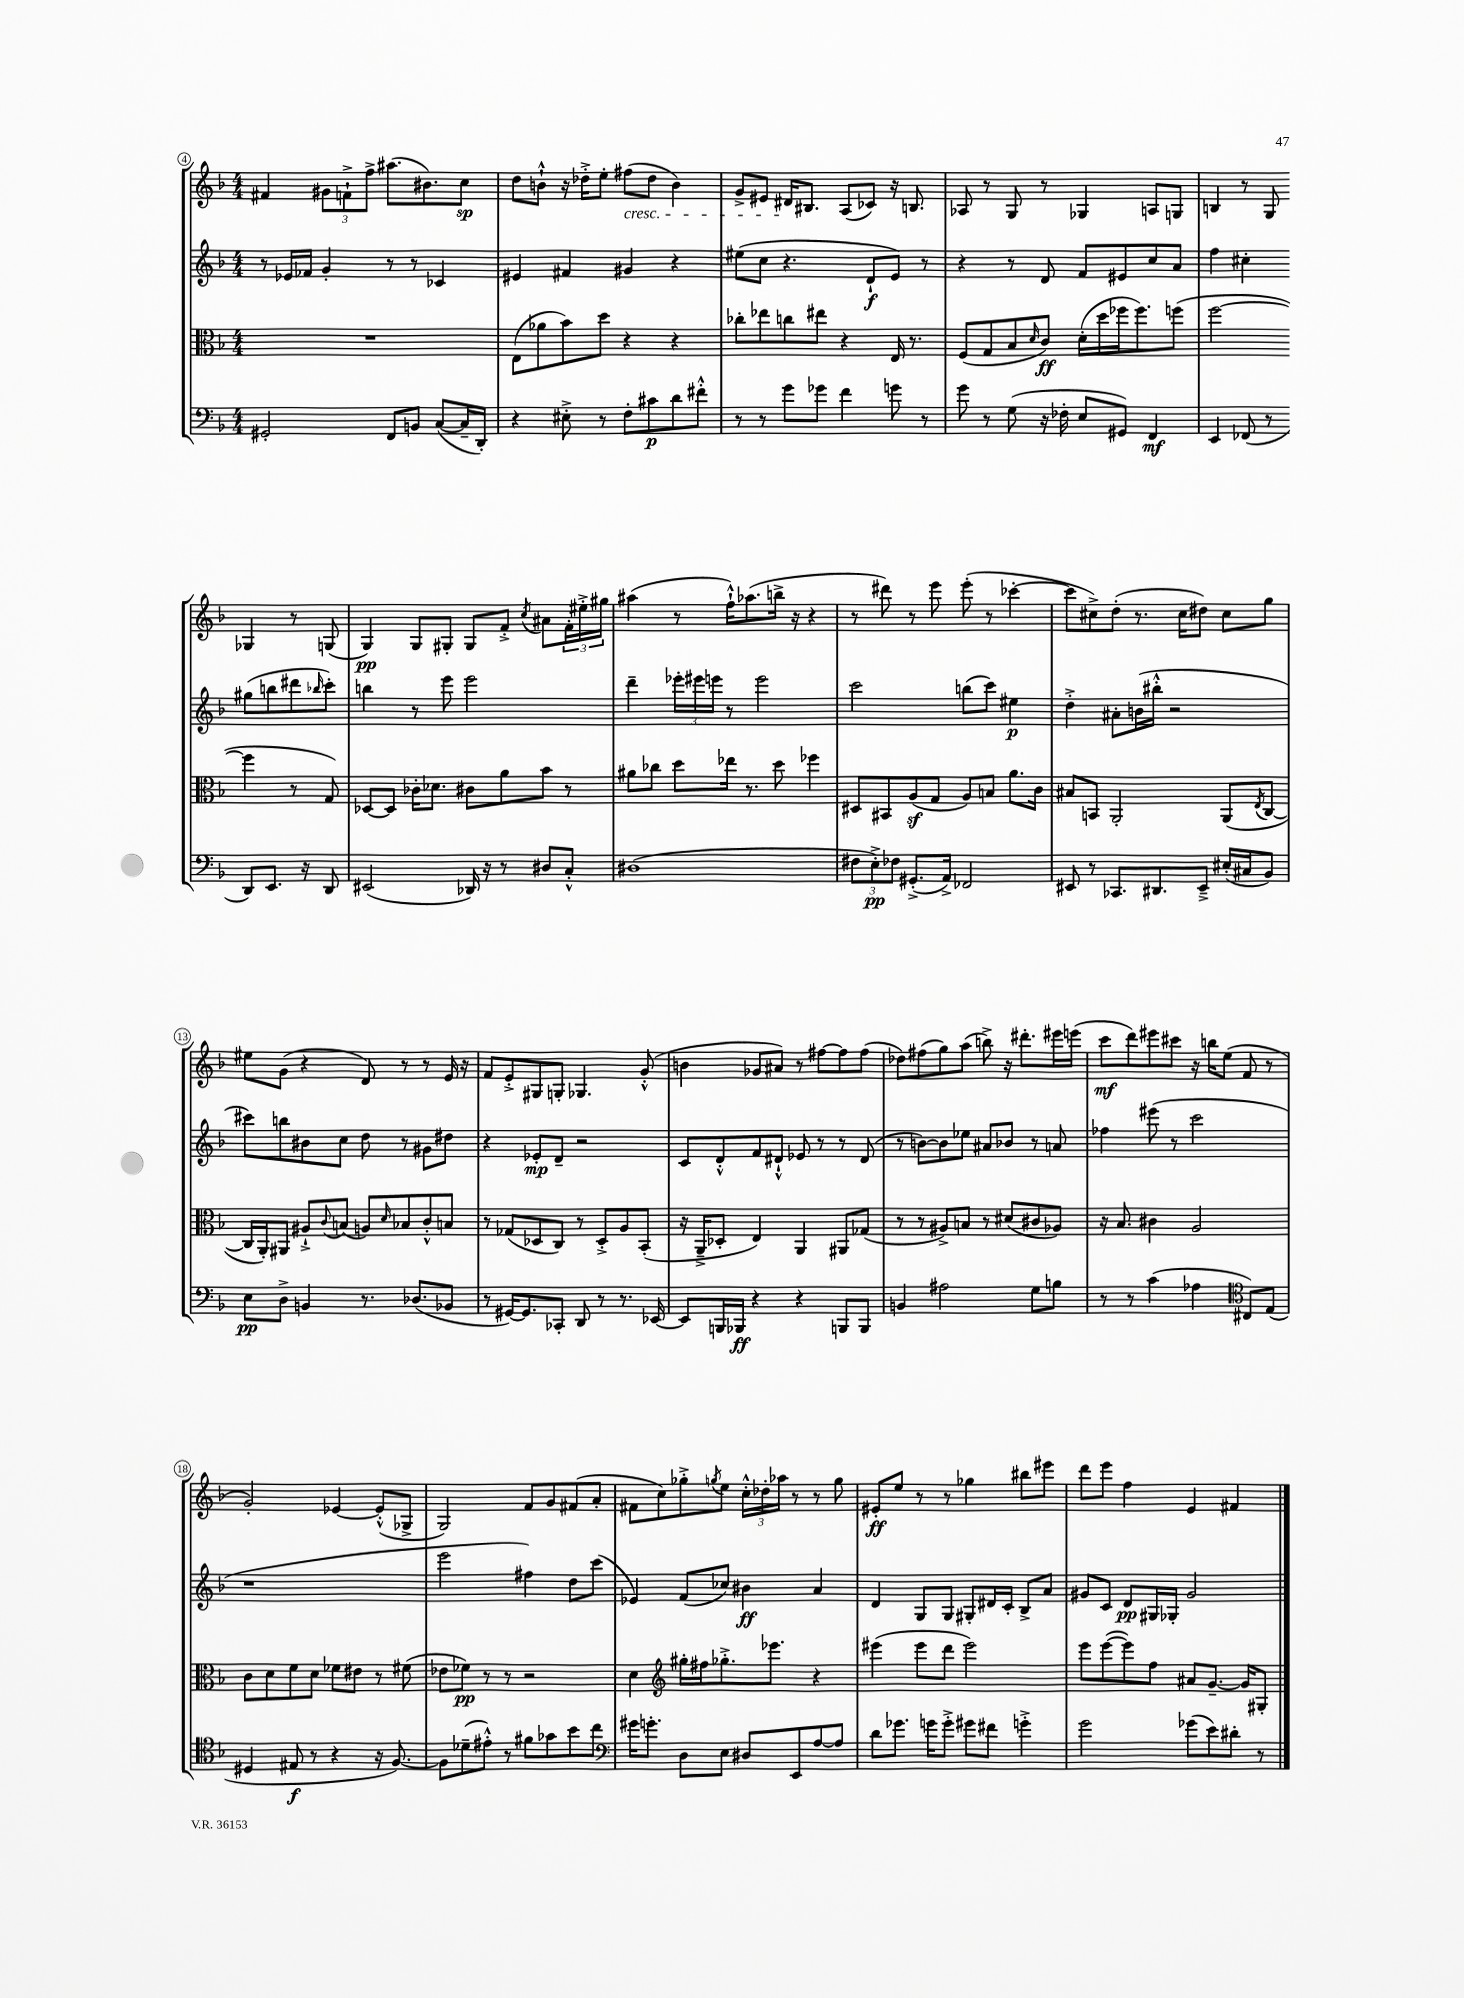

**kern	**dynam	**kern	**dynam	**kern	**dynam	**kern	**dynam
*part4	*part4	*part3	*part3	*part2	*part2	*part1	*part1
*staff4	*staff4	*staff3	*staff3	*staff2	*staff2	*staff1	*staff1
*clefF4	*	*clefC3	*	*clefG2	*	*clefG2	*
*k[b-]	*	*k[b-]	*	*k[b-]	*	*k[b-]	*
*M4/4	*	*M4/4	*	*M4/4	*	*M4/4	*
=4	=4	=4	=4	=4	=4	=4	=4
2GG#X'/	.	1r	.	8r	.	4f#X/	.
.	.	.	.	16e-X/LL	.	.	.
.	.	.	.	16f-X/JJ	.	.	.
.	.	.	.	4g'/	.	12g#X\L	.
.	.	.	.	.	.	12fn`^\	.
.	.	.	.	.	.	12ff^\J	.
8FF/L	.	.	.	8r	.	(8.aa#X\L	.
8BBn/J	.	.	.	8r	.	.	.
.	.	.	.	.	.	8.b#X\)	.
([8C/L	.	.	.	4c-X/	.	.	.
16C~/L]	.	.	.	.	.	8cc\J	sp
16DD'/JJ)	.	.	.	.	.	.	.
=5	=5	=5	=5	=5	=5	=5	=5
4r	.	(8E\L	.	4e#X/	.	8dd\L	.
.	.	8a-X\	.	.	.	8bn`^^\J	.
8E#X'^\	.	8b-\)	.	4f#X/	.	16r	.
.	.	.	.	.	.	16dd-X'^\KL	.
8r	.	8dd\J	.	.	.	8ee'\J	.
!	!	!	!	!	!	!LO:TX:b:i:t=cresc.	!
8F'\L	.	4r	.	4g#X/	.	(8ff#X\L	.
8c#X\	p	.	.	.	.	8dd-\J	.
8d\	.	4r	.	4r	.	4b\)	.
8f#X'^^\J	.	.	.	.	.	.	.
=6	=6	=6	=6	=6	=6	=6	=6
8r	.	8cc-X'\L	.	(8ee#X\L	.	8g^/L	.
8r	.	8ee-X\	.	8cc\J	.	8e#X/J	.
8g\L	.	8ccn\	.	4.r	.	16d#X/KL	.
.	.	.	.	.	.	8.B#X/J	.
8g-X\J	.	8ee#X\J	.	.	.	.	.
4f\	.	4r	.	.	.	(8A/L	.
.	.	.	.	8d`/L	f	8c-X/J)	.
8gn\	.	16E/	.	8e/J)	.	16r	.
.	.	8.r	.	.	.	8.Bn/	.
8r	.	.	.	8r	.	.	.
=7	=7	=7	=7	=7	=7	=7	=7
8g\	.	(8F/L	.	4r	.	8A-X/	.
8r	.	8G/	.	.	.	8r	.
(8G\	.	8B-/	.	8r	.	8G/	.
.	.	16qqd/	.	.	.	.	.
16r	.	8c/J)	ff	8d/	.	8r	.
16F-X'\	.	.	.	.	.	.	.
8E/L	.	(16d'\LL	.	8f/L	.	4G-X/	.
.	.	16dd\	.	.	.	.	.
8GG#X/J)	.	16ff-X\J	.	8e#X/	.	.	.
.	.	8.ff-\)	.	.	.	.	.
4FF/	mf	.	.	8cc/	.	8An/L	.
.	.	(8ffn\J	.	8a/J	.	8Gn/J	.
=8	=8	=8	=8	=8	=8	=8	=8
4EE/	.	[2ff\	.	4ff\	.	4Bn/	.
(8FF-X/	.	.	.	4cc#X'\	.	8r	.
8r	.	.	.	.	.	8G/	.
8DD/L)	.	4ff\]	.	(8gg#X\L	.	4G-X/	.
8.EE/J	.	.	.	8bbn\	.	.	.
.	.	8r	.	8ddd#X\	.	8r	.
16r	.	.	.	.	.	.	.
.	.	.	.	16qqbb-X/	.	.	.
8DD/	.	8G/)	.	8ccc'\J)	.	(8Gn/	.
!!LO:LB:g=z
=9	=9	=9	=9	=9	=9	=9	=9
(2EE#X/	.	[8D-X/L	.	4bbn\	.	4G/)	pp
.	.	8D-/J]	.	.	.	.	.
.	.	16c-X'\KL	.	8r	.	8G/L	.
.	.	8.d-X\J	.	.	.	.	.
.	.	.	.	8eee\	.	8G#X'/J	.
16DD-X/)	.	8c#X\L	.	2eee\	.	8G#/L	.
16r	.	.	.	.	.	.	.
8r	.	8a\	.	.	.	8f'^/J	.
.	.	.	.	.	.	8qcc/	.
8D#X/L	.	8b-\J	.	.	.	8a#X\L	.
8C'^^/J	.	8r	.	.	.	24f'\L	.
.	.	.	.	.	.	24ee#X'^\	.
.	.	.	.	.	.	24gg#X\JJ	.
=10	=10	=10	=10	=10	=10	=10	=10
(1D#X	.	8a#X\L	.	4ddd~\	.	(4aa#X\	.
.	.	8cc-X\J	.	.	.	.	.
.	.	8dd\L	.	24eee-X'\LL	.	8r	.
.	.	.	.	24eee#X\	.	.	.
.	.	.	.	24eeen\JJ	.	.	.
.	.	16ee-X\Jk	.	8r	.	16ff`^^\KL)	.
.	.	8.r	.	.	.	(8.aa-X\	.
.	.	.	.	2eee\	.	.	.
.	.	8dd\	.	.	.	16bbn^\Jk	.
.	.	.	.	.	.	16r	.
.	.	4ff-X\	.	.	.	4r	.
=11	=11	=11	=11	=11	=11	=11	=11
12F#X\L	.	8D#X/L	.	2ccc\	.	8r	.
12E'^\)	pp	.	.	.	.	.	.
.	.	8BB#X/	.	.	.	8ddd#X\)	.
12F-X\J	.	.	.	.	.	.	.
(8.GG#X'^/L	.	(8Az/	.	.	.	8r	.
.	.	8G/J	.	.	.	8eee\	.
16AA^/Jk)	.	.	.	.	.	.	.
2FF-X/	.	8A/L)	.	(8bbn\L	.	(8eee'\	.
.	.	8Bn/J	.	8ccc\J)	.	8r	.
.	.	8.a\L	.	4ee#X\	p	[4ccc-X'\	.
.	.	16c\Jk	.	.	.	.	.
=12	=12	=12	=12	=12	=12	=12	=12
8EE#X/	.	8B#X/L	.	4dd'^\	.	8ccc-\L]	.
8r	.	8BBn/J	.	.	.	8cc#X^\)	.
8.CC-X/L	.	2AA'/	.	8a#X'\L	.	(8dd'\J	.
.	.	.	.	(16bn\L	.	8.r	.
8.DD#X/	.	.	.	16bb#X'^^\JJ	.	.	.
.	.	.	.	2r	.	.	.
.	.	.	.	.	.	16cc#\KL	.
8EE#~^/J	.	.	.	.	.	8dd#X\J)	.
(16E#X'/LL	.	(8AA/L	.	.	.	8cc#\L	.
16C#X/J	.	.	.	.	.	.	.
.	.	8qE/	.	.	.	.	.
8BB-/J)	.	[8C/J	.	.	.	8gg\J	.
!!LO:LB:g=z
=13	=13	=13	=13	=13	=13	=13	=13
8E\L	pp	16C/LL]	.	8ccc#X\L)	.	8ee#X\L	.
.	.	16AA'/J)	.	.	.	.	.
8D^\J	.	8AA#X/J	.	8bbn\	.	(8g\J	.
4BBn/	.	8A#X`^/L	.	8b#X\	.	4r	.
.	.	8qqc/	.	.	.	.	.
.	.	(8Bn/J	.	8cc\J	.	.	.
8.r	.	8An/L)	.	8dd\	.	8d/)	.
.	.	16qqd/	.	.	.	.	.
.	.	8B-X/	.	8r	.	8r	.
(8.D-X/L	.	.	.	.	.	.	.
.	.	8c'^^/	.	8g#X\L	.	8r	.
8BB-X/J	.	8Bn/J	.	8dd#X\J	.	16e/	.
.	.	.	.	.	.	16r	.
=14	=14	=14	=14	=14	=14	=14	=14
8r	.	8r	.	4r	.	8f/L	.
[16GG#X/KL)	.	(8G-X/L	.	.	.	8e'^/	.
8.GG#/]	.	.	.	.	.	.	.
.	.	8D-X/	.	8e-X'/L	mp	8G#X/	.
8CC-X'/J	.	8C/J)	.	8d~/J	.	8Gn'/J	.
8DD/	.	8r	.	2r	.	4.G-X/	.
8r	.	8D-'^/L	.	.	.	.	.
8.r	.	8A/	.	.	.	.	.
.	.	(8BB-'/J	.	.	.	(8g'^^/	.
[16EE-X/	.	.	.	.	.	.	.
=15	=15	=15	=15	=15	=15	=15	=15
8EE-/L]	.	16r	.	8c/L	.	4bn\	.
.	.	16AA~^/KL	.	.	.	.	.
16BBBn/L	.	8D-X'/J	.	8d'^^/	.	.	.
16BBB-X/JJ	ff	.	.	.	.	.	.
4r	.	4E/)	.	8f/	.	8g-X/L	.
.	.	.	.	8d#X`^^/J	.	8a#X/J)	.
4r	.	4AA/	.	8e-X/	.	8r	.
.	.	.	.	8r	.	[8ff#X\L	.
8BBBn/L	.	8AA#X/L	.	8r	.	8ff#\]	.
8BBB/J	.	(8G-X/J	.	(8d#/	.	(8ff#\J	.
=16	=16	=16	=16	=16	=16	=16	=16
4BBn/	.	8r	.	8r	.	8dd-X\L)	.
.	.	8r	.	[8bn\L)	.	(8ff#X\	.
2A#X\	.	8A#X^/L)	.	8b\]	.	8gg\)	.
.	.	8Bn/J	.	8ee-X\J	.	(8aa\J	.
.	.	8r	.	8a#X/L	.	8bbn^\)	.
.	.	(8d#X/L	.	8b-X/J	.	16r	.
.	.	.	.	.	.	8.ddd#X'\L	.
8G\L	.	8c#X/	.	8r	.	.	.
8Bn\J	.	8A-X/J)	.	8an/	.	16eee#X\L	.
.	.	.	.	.	.	(16eeen\JJ	.
=17	=17	=17	=17	=17	=17	=17	=17
8r	.	16r	.	4ff-X\	.	8ccc\L	mf
.	.	8.B-/	.	.	.	.	.
8r	.	.	.	.	.	8ddd\)	.
(4c\	.	4c#X\	.	(8eee#X\	.	8eee#X\	.
.	.	.	.	8r	.	8ccc#X\J	.
4A-X\	.	2A/	.	2ccc\	.	16r	.
.	.	.	.	.	.	16bbn\KL	.
.	.	.	.	.	.	(8ee\J	.
*clefC4	*	*	*	*	*	*	*
8C#X/L)	.	.	.	.	.	8f/	.
(8E/J	.	.	.	.	.	8r	.
!!LO:LB:g=z
=18	=18	=18	=18	=18	=18	=18	=18
4D#X/	.	8c\L	.	1r	.	2g'/)	.
.	.	8d\	.	.	.	.	.
8E#X/	f	8f\	.	.	.	.	.
8r	.	8d\J	.	.	.	.	.
4r	.	8f-X\L	.	.	.	[4e-X/	.
.	.	8e#X\J	.	.	.	.	.
16r	.	8r	.	.	.	(8e-'^^/L]	.
[8.F/)	.	.	.	.	.	.	.
.	.	(8f#X\	.	.	.	8G-X^/J	.
=19	=19	=19	=19	=19	=19	=19	=19
8F\L]	.	8e-X\L	.	2eee\	.	2G/)	.
(8d-X~\	.	8f-X\J)	pp	.	.	.	.
8e#X'^^\J)	.	8r	.	.	.	.	.
8r	.	8r	.	.	.	.	.
8f#X\L	.	2r	.	4ff#X\)	.	8f/L	.
8g-X\	.	.	.	.	.	8g/	.
8b-\	.	.	.	8dd\L	.	(8f#X/	.
8cc\J	.	.	.	(8ccc\J	.	8a'/J	.
=20	=20	=20	=20	=20	=20	=20	=20
*clefF4	*	*	*	*	*	*	*
16g#X\KL	.	4d\	.	4e-X/)	.	8f#X\L	.
8.gn'\J	.	.	.	.	.	.	.
.	.	.	.	.	.	8cc\)	.
*	*	*clefG2	*	*	*	*	*
8D\L	.	16gg#X'\LL	.	(8f/L	.	8gg-X'^\	.
.	.	16ff#X\J	.	.	.	.	.
.	.	.	.	.	.	8qggn/	.
8E\J	.	8.gg-X'^\	.	8cc-X/J)	.	8ee\J	.
8D#X/L	.	.	.	4b#X\	ff	24cc'^^\LL	.
.	.	.	.	.	.	24dd-X'\	.
.	.	8.eee-X\J	.	.	.	.	.
.	.	.	.	.	.	24aa-X\JJ	.
8EE/	.	.	.	.	.	8r	.
[8A/	.	4r	.	4a/	.	8r	.
8A/J]	.	.	.	.	.	8gg\	.
=21	=21	=21	=21	=21	=21	=21	=21
8d\L	.	(4eee#X\	.	4d/	.	8e#X'/L	ff
8.g-X\J	.	.	.	.	.	8ee/J	.
.	.	8eee#\L	.	8G/L	.	8r	.
16gn\KL	.	.	.	.	.	.	.
8g'^\J	.	8ddd\J	.	8G/J	.	8r	.
8g#X\L	.	2eee#\)	.	8G#X'/L	.	4gg-X\	.
8f#X\J	.	.	.	16d#X/L	.	.	.
.	.	.	.	16c'/JJ	.	.	.
4gn'^\	.	.	.	8B-^/L	.	8bb#X\L	.
.	.	.	.	8a/J	.	8eee#X\J	.
=22	=22	=22	=22	=22	=22	=22	=22
2g\	.	8eee\L	.	8g#X/L	.	8ddd\L	.
.	.	([8eee\	.	8c/J	.	8eee\J	.
.	.	8eee\])	.	8d/L	pp	4ff\	.
.	.	8ff\J	.	16G#X/L	.	.	.
.	.	.	.	16G-X'/JJ	.	.	.
(8g-X\L	.	8a#X/L	.	2g#/	.	4e/	.
8e\)	.	[8.g~/J	.	.	.	.	.
8d#X'\J	.	.	.	.	.	4f#X/	.
.	.	16g/KL]	.	.	.	.	.
8r	.	8G#X'/J	.	.	.	.	.
==	==	==	==	==	==	==	==
*-	*-	*-	*-	*-	*-	*-	*-
